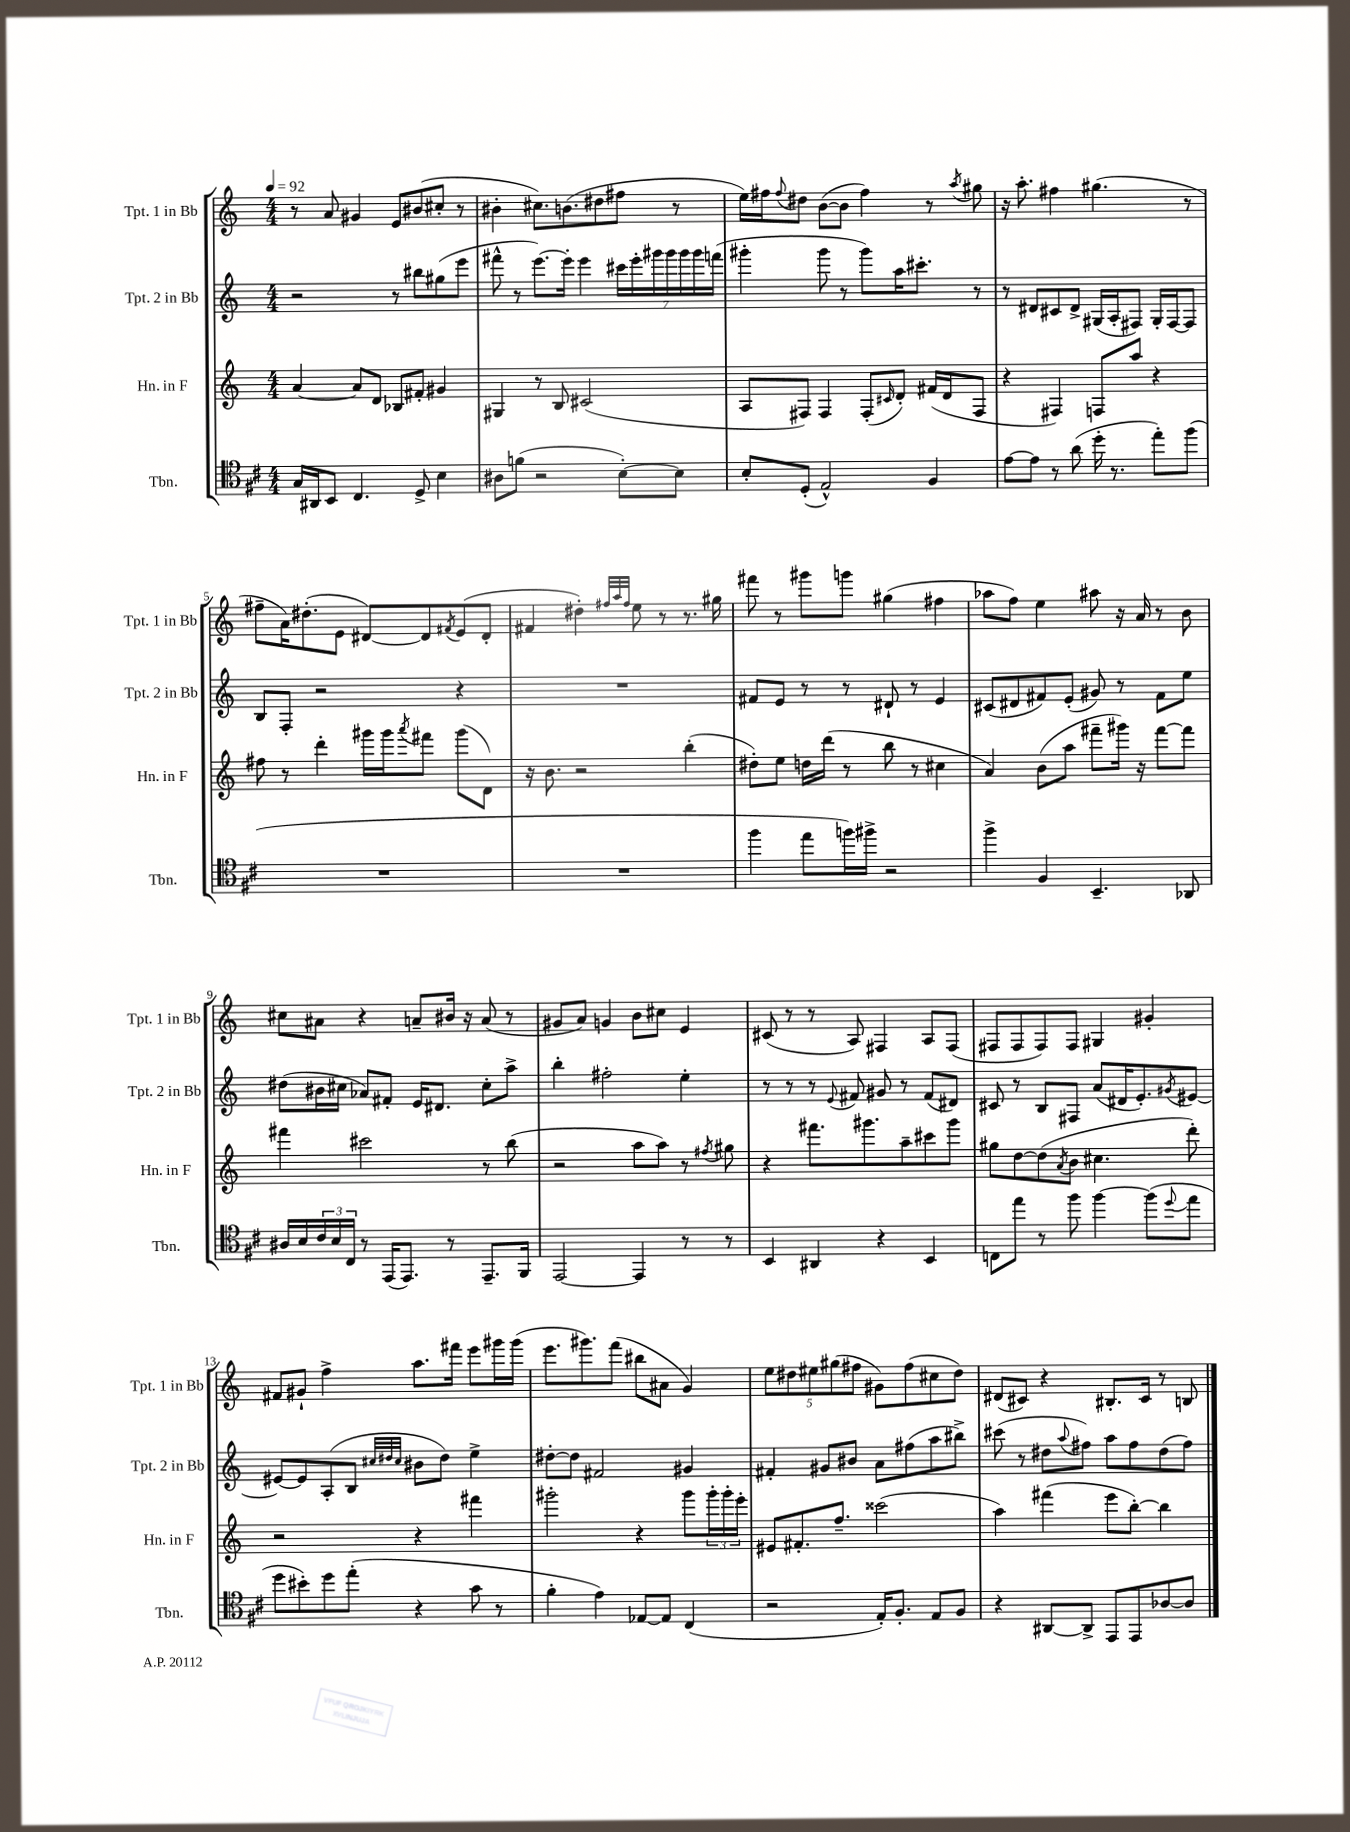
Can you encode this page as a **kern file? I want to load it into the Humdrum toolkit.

**kern	**kern	**kern	**kern
*staff4	*staff3	*staff2	*staff1
*clefC4	*clefG2	*clefG2	*clefG2
*k[f#c#]	*k[]	*k[]	*k[]
*M4/4	*M4/4	*M4/4	*M4/4
*MM92	*MM92	*MM92	*MM92
16G	[4a	2r	8r
16AA#	.	.	.
8BB	.	.	8a
4.C#	8a]	.	4g#
.	8d	.	.
.	8B-	8r	8e
8D^	8f#'	8bb#	(8b#
4B	4g#	(8gg#	8cc#'
.	.	8eee	8r
=	=	=	=
8A#	4G#	8fff#^^	4b#'
(8f	.	8r	.
2r	8r	[8.eee)	8.cc#)
.	8B	.	.
.	.	16eee']	(8.b
.	(2c#	4eee	.
.	.	.	8dd#
[8B')	.	28ccc#	8ff#
.	.	28eee'	.
.	.	28ggg#	.
.	.	28ggg#	.
8B]	.	.	8r
.	.	28ggg#	.
.	.	28ggg#	.
.	.	(28fff	.
=	=	=	=
8B'	8A	4ggg#'	16ee)
.	.	.	16ff#
.	.	.	8qqff#
(8D'	8F#)	.	8dd#
2E^^)	4F#	8ggg#	([8b
.	.	8r	8b]
.	(8F#'	8ggg#)	4ff#)
.	16qqc#	.	.
.	8d')	16aa	.
.	.	8.ccc#'	.
4F#	(16f#	.	8r
.	16d	.	.
.	.	.	8qaa
.	8F#	8r	8gg#
=	=	=	=
[8e	4r	8r	16r
.	.	.	8.aa'
8e]	.	8d#	.
8r	4F#)	8c#	4ff#
(8a	.	8d#^	.
16dd'	8F	(16G#	(4.gg#
8.r	.	16A'	.
.	8aa	8F#)	.
8ee')	4r	16G#'	.
.	.	[16F#	.
(8ff#	.	8F#]	8r
=	=	=	=
1r	8ff#	8B	8ff#~
.	8r	8F'	16a)
.	.	.	(8.dd#'
.	4ddd'	2r	.
.	.	.	8e
.	16ggg#	.	[8d#)
.	16ggg#	.	.
.	8qaaa	.	.
.	8fff#	.	8d#]
.	.	.	8qf#
.	(8ggg#	4r	(8e
.	8d)	.	8d#'
=	=	=	=
1r	16r	1r	4f#
.	8.b	.	.
.	2r	.	4dd#')
.	.	.	32qqff#
.	.	.	32qqaa
.	.	.	32qqff#
.	.	.	8ee
.	.	.	8r
.	(4bb'	.	8.r
.	.	.	16gg#
=	=	=	=
4ff#	8dd#')	8f#	8fff#
.	8ee	8e	8r
8ee	16dd	8r	8ggg#
.	(16ddd	.	.
16ff)	8r	8r	8ggg
16ff#^	.	.	.
2r	8bb	8d#`	(4gg#
.	8r	8r	.
.	4cc#	4e	4ff#
=	=	=	=
4ff#^	4a)	(8c#	8aa-
.	.	8d#	8ff)
4F#	(8b	8f#)	4ee
.	8aa	(8e'	.
4.BB~	8fff#~	8g#)	8aa#
.	16ggg#)	8r	16r
.	16r	.	16a
.	[8fff#	8f#	8r
8AA-	8fff#]	8ee	8b
=	=	=	=
16A#	4fff#	(8dd#	8cc#
16B	.	.	.
24c#	.	16b#	8a#
24B	.	.	.
.	.	16cc#	.
24C#	.	.	.
8r	2ccc#	8a-)	4r
(16EE	.	8f#'	.
8.EE)	.	.	.
.	.	16e	8a~
.	.	8.d#	.
8r	.	.	16b#
.	.	.	16r
8.EE~	8r	8cc#'	(8a
.	(8bb	8aa^	8r
16FF#	.	.	.
=	=	=	=
[2EE	2r	4bb'	8g#
.	.	.	8a)
.	.	2ff#'	4g
4EE]	8aa	.	8b
.	8aa)	.	8cc#
8r	8r	4ee'	4e
.	8qff#	.	.
8r	8gg#	.	.
=	=	=	=
4BB	4r	8r	(8c#
.	.	8r	8r
4AA#	8.fff#	8r	8r
.	.	8qqe	.
.	.	8f#	8A)
.	8.ggg#	.	.
4r	.	8g#	4F#
.	8aa~	8r	.
4BB	8ccc#	(8f#	8A
.	8ggg#	8d#)	(8F#
=	=	=	=
8C	8gg#	8c#	8F#
8ee	[8dd	8r	8F#
8r	(8dd]	8B	8F#)
.	8qa	.	.
8ff#	8b	8F#	8F#
[4ff#	4.cc#	(8a	4G#
.	.	16d#	.
.	.	8.e')	.
(8ff#]	.	.	4g#'
8qqdd	.	8qg#	.
8ee	8ddd')	[8e#	.
=	=	=	=
8dd	2r	8e#_	8f#
8b#')	.	8e#]	8g#`
8dd	.	(8A'	4ff^
(8ee'	.	8B	.
.	.	32qqcc#	.
.	.	32qqdd#	.
.	.	32qqcc#	.
4r	4r	8b#	8.aa
.	.	8dd#)	.
.	.	.	16fff#
8g	4fff#	4ee^	8eee
8r	.	.	16ggg#
.	.	.	(16ggg#
=	=	=	=
4f#'	2ggg#'	[8dd#'	8.eee
.	.	8dd#]	.
.	.	.	8.ggg#)
4e)	.	2f#	.
.	.	.	(8fff
[8E-	4r	.	8bb#
8E-]	.	.	8a#
(4C#	8ggg#	4g#	4g)
.	24ggg#'	.	.
.	24ggg#'	.	.
.	24eee'	.	.
=	=	=	=
2r	8e#	4f#'	10ee
.	.	.	10dd#
.	8.f#'	.	.
.	.	.	10ee#
.	.	8g#	.
.	.	.	(10gg#
.	8.ff~	.	.
.	.	8b#	.
.	.	.	10ff#
16E')	(2ccc##	8a	8g#)
8.F#'	.	.	.
.	.	(8ff#	(8ff#
8E	.	8aa	8cc#
8F#	.	8bb#^)	8dd#)
=	=	=	=
4r	4aa)	(8ccc#	(8d#
.	.	8r	8c#)
[8AA#	(4fff#	8dd#	4r
.	.	8qqaa	.
8AA#^]	.	8ff#)	.
8EE	8eee	8aa	8.B#'
8EE	[8bb')	8ff#	.
.	.	.	16c#
[8A-	4bb]	(8dd#	8r
8A-]	.	8ff#)	8B
==	==	==	==
*-	*-	*-	*-
